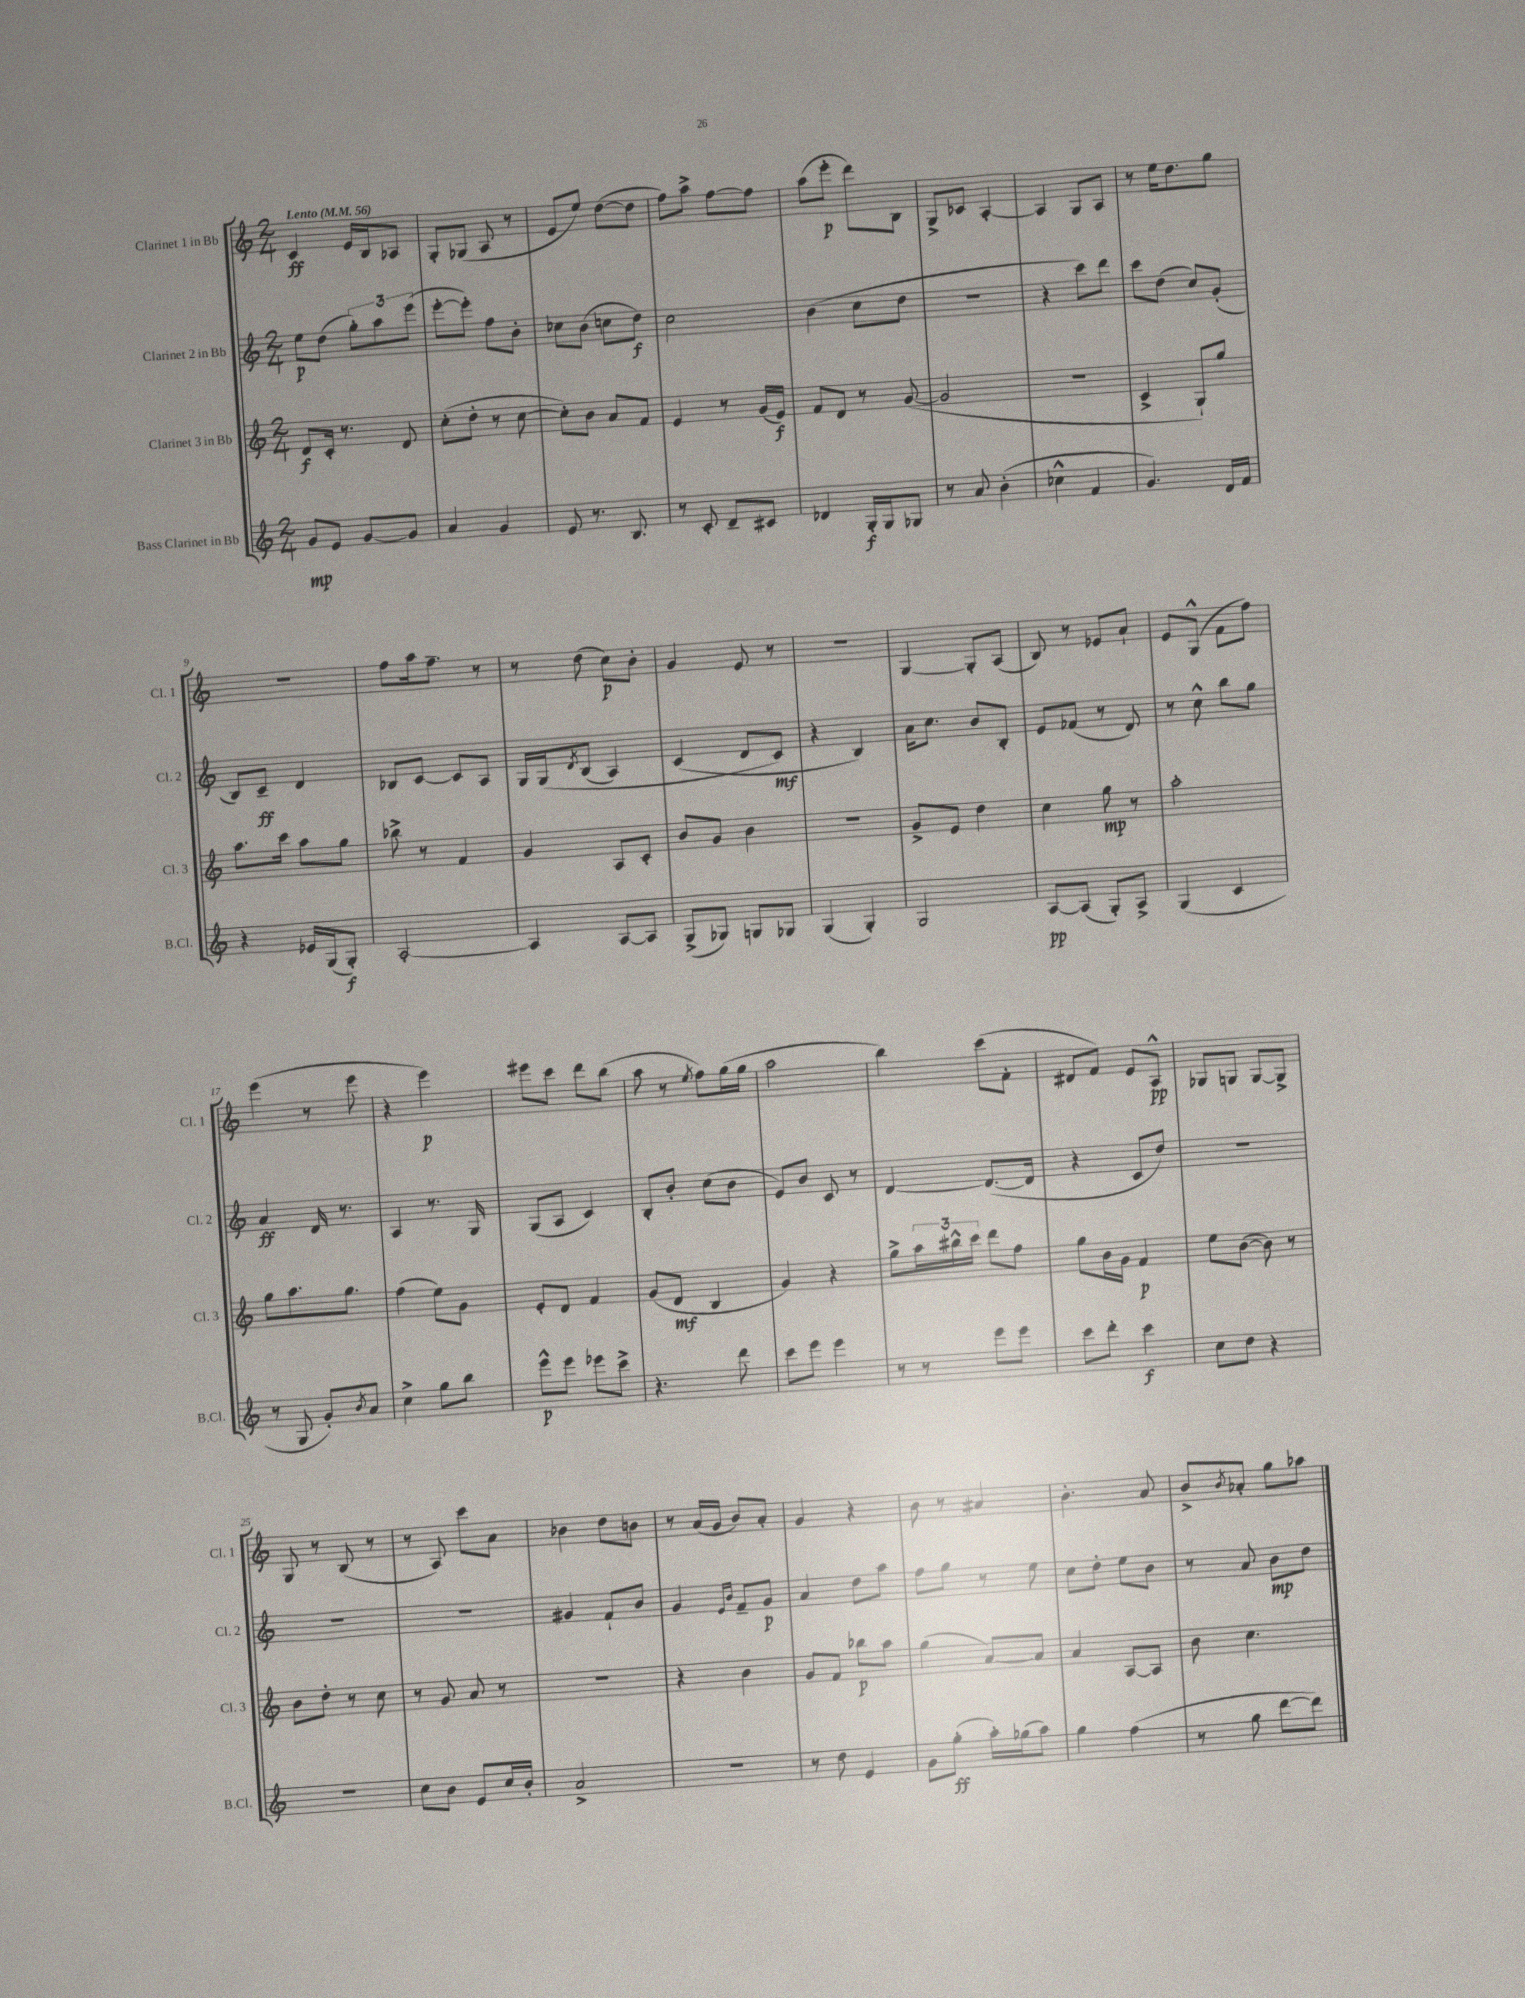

**kern	**kern	**kern	**kern
*staff4	*staff3	*staff2	*staff1
*clefG2	*clefG2	*clefG2	*clefG2
*k[]	*k[]	*k[]	*k[]
*M2/4	*M2/4	*M2/4	*M2/4
*MM56	*MM56	*MM56	*MM56
8g	8d	8ee	4c
8e	16c'	(8dd	.
.	8.r	.	.
[8g	.	12gg')	16e
.	.	.	16B
.	.	12aa	.
8g]	8d	.	8A-
.	.	(12eee	.
=	=	=	=
4a	(8cc'	[8eee'	8G'
.	8dd'	8eee'])	(8G-
4g	8r	8ff	8A
.	[8cc	8b'	8r
=	=	=	=
8e	8cc'])	8cc-	8e
8.r	8b	(8b	8ee)
.	8a	8cc	([8dd
8.B	.	.	.
.	8f	8dd)	8dd]
=	=	=	=
8r	4e	2cc	8ff)
8c'	.	.	8aa^
8d~	8r	.	[8ff
8c#	(16g	.	8ff]
.	16e)	.	.
=	=	=	=
4d-	8f	(4b	(8aa
.	8d	.	8eee'
16G'	8r	8cc	8ddd)
16G	.	.	.
8G-	([8g	8dd	8B
=	=	=	=
8r	2g]	2r	8G^
8a	.	.	8c-
(4b'	.	.	[4A'
=	=	=	=
4cc-^^	2r	4r	4A]
4f	.	8ccc)	8G
.	.	8ddd	8A
=	=	=	=
4.g)	4c^	8ccc	8r
.	.	(8dd	16ee
.	.	.	8.dd
.	8G`)	8cc)	.
16d	8gg	(8g'	8gg
16f	.	.	.
=	=	=	=
4r	8.aa	8B)	2r
.	.	8c~	.
.	16ccc	.	.
16e-	8aa	4d	.
(16G	.	.	.
8G')	8gg	.	.
=	=	=	=
[2A'	8bb-^	8B-	8ff
.	8r	[8c	16aa
.	.	.	8.ff~
.	4f	8c]	.
.	.	8A	8r
=	=	=	=
4A]	4g	16G	8r
.	.	&(16G	.
.	.	8qd	.
.	.	(8B	(8dd
[8A	8A	4A)	8cc)
8A]	8c'	.	8b'
=	=	=	=
(8G^	8b	(4c	4g
8G-)	8g	.	.
8G	4b	8d	8e
8G-	.	8c&)	8r
=	=	=	=
(4G	2r	4r	2r
4G')	.	4B)	.
=	=	=	=
2G	8g^	16a	[4G
.	.	8.cc	.
.	8e	.	.
.	4dd	8b	8G']
.	.	8B'	(8A
=	=	=	=
[8A	4cc	8e	8B)
(8A]	.	(8f-	8r
8G')	8gg	8r	8e-
8A^	8r	8d)	8a`
=	=	=	=
(4G	2aa'	8r	8e
.	.	8cc^^	(8G^^
4c	.	8bb	8f
.	.	8gg	8ff)
=	=	=	=
8r	8gg	4a	(4eee
8G	8.aa	.	.
8g')	.	16d	8r
.	8.gg	8.r	.
8qb	.	.	.
8a	.	.	8eee
=	=	=	=
4cc^	(4ff	4A	4r
8gg	8ee)	8.r	4eee)
8bb	8g	.	.
.	.	16G	.
=	=	=	=
8eee^^	8e'	(8G	8eee#
8eee	8d	8A	8ccc
8eee-	4f	4c)	8ddd
8ccc^	.	.	(8bb
=	=	=	=
4.r	(8g	8B'	8aa
.	8d	8b'	8r
.	.	.	8qee
.	4B	(8cc	8ff)
8ddd	.	8b	(16gg
.	.	.	16gg
=	=	=	=
8ccc	4g)	8e)	2aa
8eee	.	8b	.
4eee	4r	8c	.
.	.	8r	.
=	=	=	=
8r	8gg^	[4d	4bb)
8r	24aa	.	.
.	24bb#^^	.	.
.	24ccc	.	.
8eee	8ddd	(8.d_	(8ccc
8eee	8ff	.	8f'
.	.	16d]	.
=	=	=	=
8ccc	8gg	4r	8d#
8ddd'	16b	.	8f)
.	16g	.	.
4ccc	4f	8c	8e
.	.	8dd)	8A^^
=	=	=	=
8cc	8ee	2r	8G-
8dd	([8b	.	8G
4r	8b])	.	[8G
.	8r	.	8G^]
=	=	=	=
2r	8b	2r	8G
.	8dd'	.	8r
.	8r	.	(8B
.	8cc	.	8r
=	=	=	=
8cc	8r	2r	8r
8b	8g	.	8A)
8e	8a	.	8ccc
16cc	8r	.	8a
16b'	.	.	.
=	=	=	=
2a^	2r	4g#	4b-
.	.	8f`	8dd
.	.	8b	8b
=	=	=	=
2r	4r	4g	8r
.	.	.	(16a
.	.	.	16g
.	.	16qqe	.
.	.	16qqb	.
.	4b	8f~	8b)
.	.	8g	8a'
=	=	=	=
8r	8g	4a	4g
8dd	8f	.	.
4e	8bb-	8dd	4r
.	8aa	8aa	.
=	=	=	=
8g	(4gg	8ff	8b
(8gg'	.	8gg	8r
16aa')	[8a)	8r	4a#
(16gg-	.	.	.
8aa)	8a]	8ee	.
=	=	=	=
4gg	4a	8cc	4.b'
.	.	8dd'	.
(4ff	[8A	8ee	.
.	8A]	8b	8a
=	=	=	=
8r	8b	8r	8b^
.	.	.	8qb
8gg	4.cc	8a	8a-'
[8ddd	.	8b	8gg
8ddd])	.	8dd	8aa-
==	==	==	==
*-	*-	*-	*-
